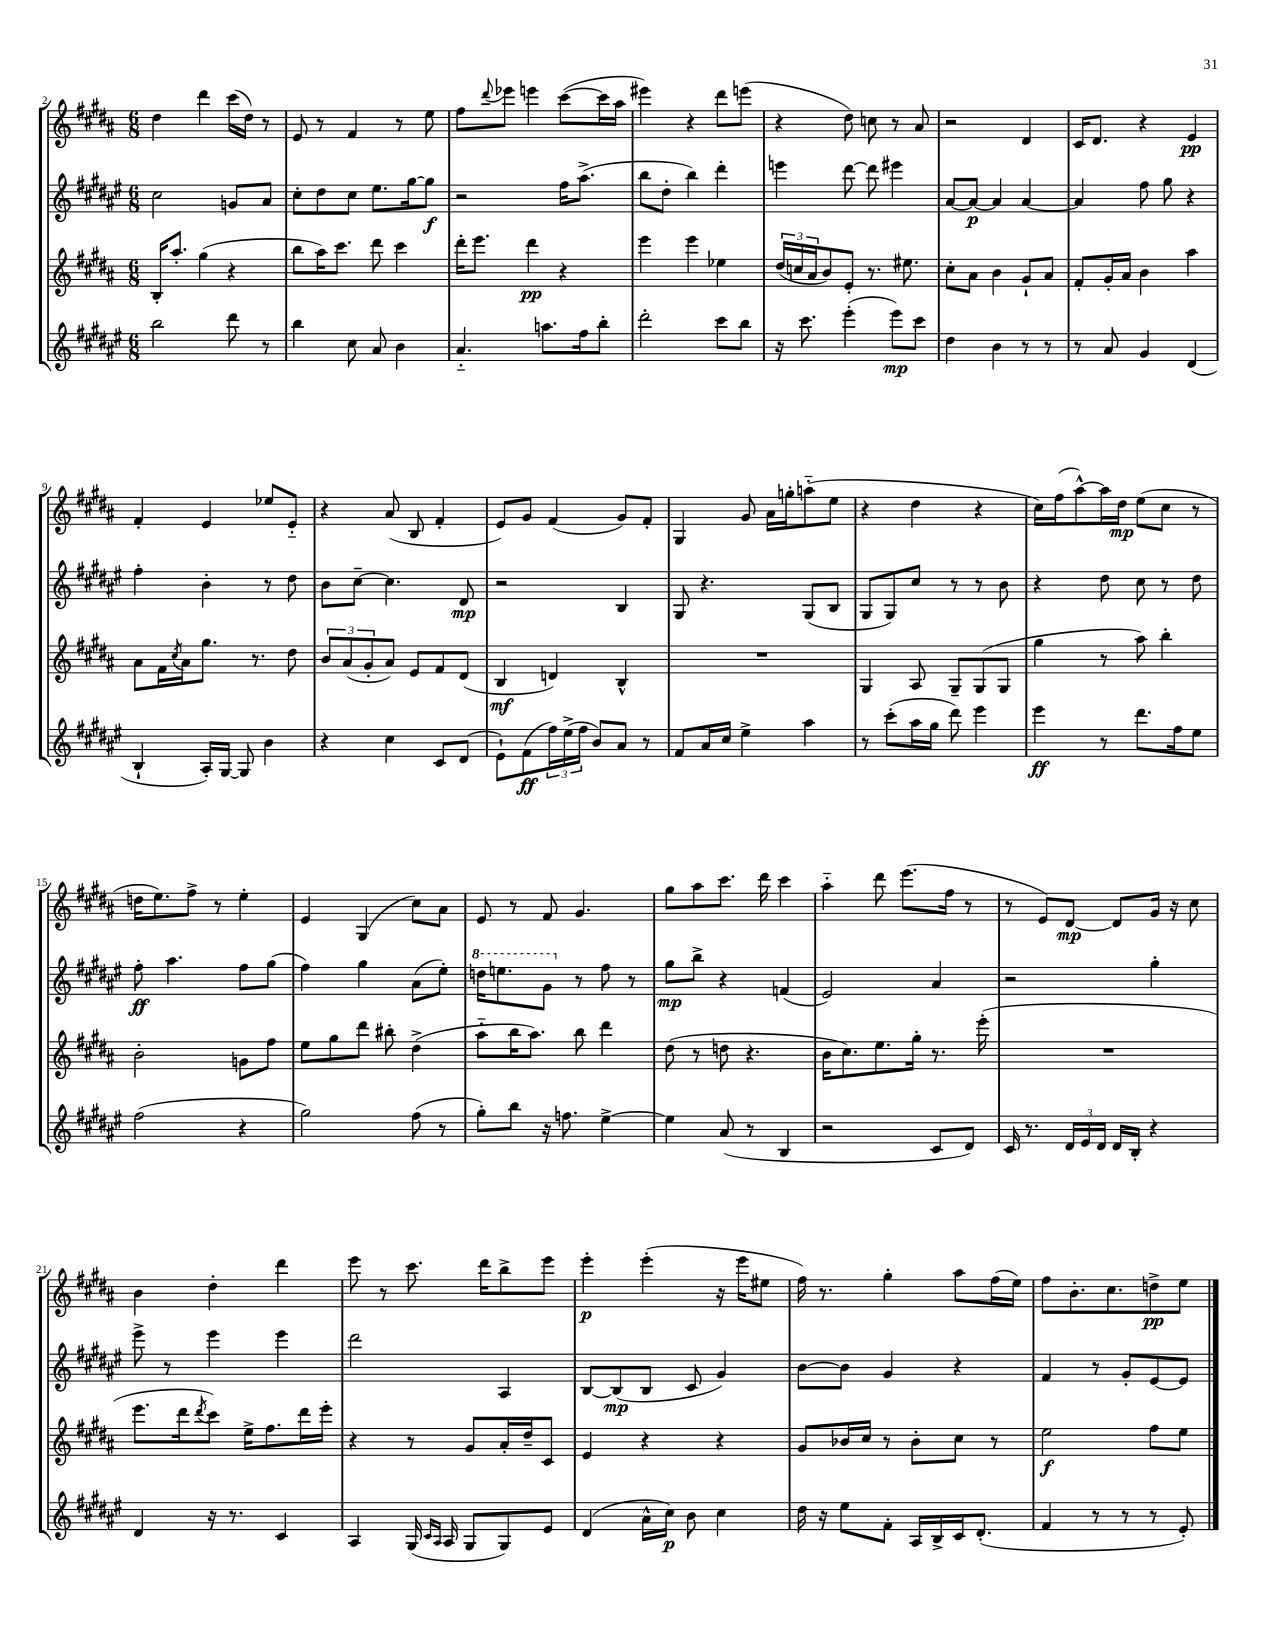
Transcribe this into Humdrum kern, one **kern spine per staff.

**kern	**dynam	**kern	**dynam	**kern	**dynam	**kern	**dynam
*part4	*part4	*part3	*part3	*part2	*part2	*part1	*part1
*staff4	*staff4	*staff3	*staff3	*staff2	*staff2	*staff1	*staff1
*clefG2	*	*clefG2	*	*clefG2	*	*clefG2	*
*k[f#c#g#d#a#e#]	*	*k[f#c#g#d#a#]	*	*k[f#c#g#d#a#e#]	*	*k[f#c#g#d#a#]	*
*M6/8	*	*M6/8	*	*M6/8	*	*M6/8	*
=2	=2	=2	=2	=2	=2	=2	=2
2bb\	.	16B'/KL	.	2cc#\	.	4dd#\	.
.	.	8.aa#'/J	.	.	.	.	.
.	.	(4gg#\	.	.	.	4ddd#\	.
8ddd#\	.	4r	.	8gn/L	.	(16ccc#\LL	.
.	.	.	.	.	.	16dd#\JJ)	.
8r	.	.	.	8a#/J	.	8r	.
=3	=3	=3	=3	=3	=3	=3	=3
4bb\	.	8bb\L	.	8cc#'\L	.	8e/	.
.	.	16aa#\K)	.	8dd#\	.	8r	.
.	.	8.ccc#\J	.	.	.	.	.
8cc#\	.	.	.	8cc#\J	.	4f#/	.
8a#/	.	8ddd#\	.	8.ee#\L	.	.	.
4b\	.	4ccc#\	.	.	.	8r	.
.	.	.	.	[16gg#\k	.	.	.
.	.	.	.	8gg#\J]	f	8ee\	.
=4	=4	=4	=4	=4	=4	=4	=4
4.a#/	.	16ddd#'\KL	.	2r	.	8ff#\L	.
.	.	8.eee\J	.	.	.	.	.
.	.	.	.	.	.	8qqddd#/	.
.	.	.	.	.	.	8eee-X\J	.
.	.	4ddd#\	pp	.	.	4eeen\	.
8.aan\L	.	.	.	.	.	.	.
.	.	4r	.	16ff#\KL	.	([8ccc#\L	.
16ff#\k	.	.	.	(8.aa#^\J	.	.	.
8bb'\J	.	.	.	.	.	16ccc#\L]	.
.	.	.	.	.	.	16aa#\JJ	.
=5	=5	=5	=5	=5	=5	=5	=5
2ddd#'\	.	4eee\	.	8bb\L	.	4eee#X\)	.
.	.	.	.	8dd#'\J	.	.	.
.	.	4eee\	.	4bb\)	.	4r	.
8ccc#\L	.	4ee-X\	.	4ddd#'\	.	8ddd#\L	.
8bb\J	.	.	.	.	.	(8eeen\J	.
=6	=6	=6	=6	=6	=6	=6	=6
16r	.	(24dd#/LL	.	4eeen\	.	4r	.
.	.	24ccn/	.	.	.	.	.
8.ccc#\	.	.	.	.	.	.	.
.	.	24a#/J	.	.	.	.	.
.	.	8b/)	.	.	.	.	.
(4eee#'\	.	8e'/J	.	[8ddd#\	.	8dd#\)	.
.	.	8.r	.	8ddd#\]	.	8ccn\	.
8eee#\L)	mp	.	.	4eee#X\	.	8r	.
.	.	8.ee#X\	.	.	.	.	.
8ccc#\J	.	.	.	.	.	8a#/	.
=7	=7	=7	=7	=7	=7	=7	=7
4dd#\	.	8cc#'\L	.	[8a#/L	.	2r	.
.	.	8a#\J	.	8a#/J_	p	.	.
4b\	.	4b\	.	4a#/]	.	.	.
8r	.	8g#`/L	.	[4a#/	.	4d#/	.
8r	.	8a#/J	.	.	.	.	.
=8	=8	=8	=8	=8	=8	=8	=8
8r	.	8f#'/L	.	4a#/]	.	16c#/KL	.
.	.	.	.	.	.	8.d#/J	.
8a#/	.	16g#'/L	.	.	.	.	.
.	.	16a#/JJ	.	.	.	.	.
4g#/	.	4b\	.	8ff#\	.	4r	.
.	.	.	.	8gg#\	.	.	.
(4d#/	.	4aa#\	.	4r	.	4e/	pp
!!LO:LB:g=z
=9	=9	=9	=9	=9	=9	=9	=9
4B`/	.	8a#\L	.	4ff#'\	.	4f#'/	.
.	.	16f#\L	.	.	.	.	.
.	.	8qcc#/	.	.	.	.	.
.	.	16a#\J	.	.	.	.	.
16A#'/LL)	.	8.gg#\J	.	4b'\	.	4e/	.
[16G#/JJ	.	.	.	.	.	.	.
8G#/]	.	.	.	.	.	.	.
.	.	8.r	.	.	.	.	.
4b\	.	.	.	8r	.	8ee-X/L	.
.	.	8dd#\	.	8dd#\	.	8e/J	.
=10	=10	=10	=10	=10	=10	=10	=10
4r	.	12b/L	.	8b\L	.	4r	.
.	.	(12a#/	.	.	.	.	.
.	.	.	.	[8cc#~\J	.	.	.
.	.	12g#'/	.	.	.	.	.
4cc#\	.	8a#/J)	.	4.cc#\]	.	(8a#/	.
.	.	8e/L	.	.	.	8B/	.
8c#/L	.	8f#/	.	.	.	4f#'/	.
(8d#/J	.	(8d#/J	.	8d#/	mp	.	.
=11	=11	=11	=11	=11	=11	=11	=11
8e#`\L)	.	4B/	mf	2r	.	8e/L)	.
(8f#\	ff	.	.	.	.	8g#/J	.
24ff#\L)	.	4dn/)	.	.	.	(4f#/	.
(24ee#^\	.	.	.	.	.	.	.
24ff#\JJ	.	.	.	.	.	.	.
8b/L)	.	.	.	.	.	.	.
8a#/J	.	4B^^/	.	4B/	.	8g#/L)	.
8r	.	.	.	.	.	8f#'/J	.
=12	=12	=12	=12	=12	=12	=12	=12
8f#/L	.	2.r	.	8G#/	.	4G#/	.
16a#/L	.	.	.	4.r	.	.	.
16cc#/JJ	.	.	.	.	.	.	.
4ee#^\	.	.	.	.	.	8g#/	.
.	.	.	.	.	.	16a#\LL	.
.	.	.	.	.	.	16ggn'\J	.
4aa#\	.	.	.	(8G#/L	.	(8aan\	.
.	.	.	.	8B/J	.	8ee\J	.
=13	=13	=13	=13	=13	=13	=13	=13
8r	.	4G#/	.	8G#/L	.	4r	.
(8ccc#'\L	.	.	.	8G#/)	.	.	.
16aa#\L	.	8A#/	.	8cc#/J	.	4dd#\	.
16gg#\JJ	.	.	.	.	.	.	.
8ddd#\)	.	8G#~/L	.	8r	.	.	.
4eee#\	.	(8G#/	.	8r	.	4r	.
.	.	8G#/J	.	8b\	.	.	.
=14	=14	=14	=14	=14	=14	=14	=14
4eee#\	ff	4gg#\	.	4r	.	16cc#\LL)	.
.	.	.	.	.	.	(16ff#\J	.
.	.	.	.	.	.	[8aa#^^\)	.
8r	.	8r	.	8dd#\	.	16aa#\L]	.
.	.	.	.	.	.	16dd#\JJ	mp
8.ddd#\L	.	8aa#\)	.	8cc#\	.	(8ee\L	.
.	.	4bb'\	.	8r	.	8cc#\J	.
16ff#\k	.	.	.	.	.	.	.
8ee#\J	.	.	.	8dd#\	.	8r	.
!!LO:LB:g=z
=15	=15	=15	=15	=15	=15	=15	=15
(2ff#\	.	2b'\	.	8ff#'\	ff	16ddn\KL	.
.	.	.	.	.	.	8.ee\)	.
.	.	.	.	4.aa#\	.	.	.
.	.	.	.	.	.	8ff#^\J	.
.	.	.	.	.	.	8r	.
4r	.	8gn\L	.	8ff#\L	.	4ee'\	.
.	.	8ff#\J	.	(8gg#\J	.	.	.
=16	=16	=16	=16	=16	=16	=16	=16
2gg#\)	.	8ee\L	.	4ff#\)	.	4e/	.
.	.	8gg#\	.	.	.	.	.
.	.	8ddd#\J	.	4gg#\	.	(4G#/	.
.	.	8bb#X'\	.	.	.	.	.
(8ff#\	.	(4dd#^\	.	(8a#\L	.	8cc#\L)	.
8r	.	.	.	8ee#'\J)	.	8a#\J	.
=17	=17	=17	=17	=17	=17	=17	=17
*	*	*	*	*8va	*	*	*
8gg#'\L)	.	8aa#\L	.	16dddn\KL	.	8e/	.
.	.	.	.	8.eeen\	.	.	.
8bb\J	.	16bb\K	.	.	.	8r	.
.	.	8.aa#\J)	.	.	.	.	.
16r	.	.	.	8gg#\J	.	8f#/	.
8.ffn\	.	.	.	.	.	.	.
*	*	*	*	*X8va	*	*	*
.	.	8bb\	.	8r	.	4.g#/	.
[4ee#^\	.	4ddd#\	.	8ff#\	.	.	.
.	.	.	.	8r	.	.	.
=18	=18	=18	=18	=18	=18	=18	=18
4ee#\]	.	(8dd#\	.	8gg#\L	mp	8gg#\L	.
.	.	8r	.	8bb^\J	.	8aa#\	.
(8a#/	.	8ddn\	.	4r	.	8.ccc#\J	.
8r	.	4.r	.	.	.	.	.
.	.	.	.	.	.	16ddd#\	.
4B/	.	.	.	(4fn/	.	4ccc#\	.
=19	=19	=19	=19	=19	=19	=19	=19
2r	.	16b\KL	.	2e#/)	.	4aa#\	.
.	.	8.cc#\)	.	.	.	.	.
.	.	8.ee\	.	.	.	8ddd#\	.
.	.	.	.	.	.	(8.eee\L	.
.	.	16gg#'\Jk	.	.	.	.	.
8c#/L	.	8.r	.	4a#/	.	.	.
.	.	.	.	.	.	16ff#\Jk	.
8d#/J)	.	.	.	.	.	8r	.
.	.	(16eee'\	.	.	.	.	.
=20	=20	=20	=20	=20	=20	=20	=20
16c#/	.	2.r	.	2r	.	8r	.
8.r	.	.	.	.	.	.	.
.	.	.	.	.	.	8e/L)	.
24d#/LL	.	.	.	.	.	[8d#/J	mp
24e#/	.	.	.	.	.	.	.
24d#/JJ	.	.	.	.	.	.	.
16d#/LL	.	.	.	.	.	8d#/L]	.
16B'/JJ	.	.	.	.	.	.	.
4r	.	.	.	4gg#'\	.	16g#/Jk	.
.	.	.	.	.	.	16r	.
.	.	.	.	.	.	8cc#\	.
!!LO:LB:g=z
=21	=21	=21	=21	=21	=21	=21	=21
4d#/	.	8.eee\L	.	8eee#^\	.	4b\	.
.	.	.	.	8r	.	.	.
.	.	16ddd#\k	.	.	.	.	.
.	.	8qddd#/	.	.	.	.	.
16r	.	8ccc#\J)	.	4eee#\	.	4dd#'\	.
8.r	.	.	.	.	.	.	.
.	.	16ee^\KL	.	.	.	.	.
.	.	8.ff#\	.	.	.	.	.
4c#/	.	.	.	4eee#\	.	4ddd#\	.
.	.	16ddd#\L	.	.	.	.	.
.	.	16eee'\JJ	.	.	.	.	.
=22	=22	=22	=22	=22	=22	=22	=22
4A#/	.	4r	.	2ddd#\	.	8eee\	.
.	.	.	.	.	.	8r	.
(16G#/	.	8r	.	.	.	8.ccc#\	.
16qqc#/LL	.	.	.	.	.	.	.
16qqA#/JJ	.	.	.	.	.	.	.
16A#/	.	.	.	.	.	.	.
8G#/L	.	8g#/L	.	.	.	.	.
.	.	.	.	.	.	16ddd#\KL	.
8G#/)	.	16a#'/L	.	4A#/	.	8bb^\	.
.	.	16dd#~/J	.	.	.	.	.
8e#/J	.	8c#/J	.	.	.	8eee\J	.
=23	=23	=23	=23	=23	=23	=23	=23
(4d#/	.	4e/	.	[8B/L	.	4eee'\	p
.	.	.	.	(8B/]	mp	.	.
16a#^^\LL	.	4r	.	8B/J	.	(4eee'\	.
16cc#\JJ)	p	.	.	.	.	.	.
8b\	.	.	.	8c#/	.	.	.
4cc#\	.	4r	.	4g#/)	.	16r	.
.	.	.	.	.	.	16eee\KL	.
.	.	.	.	.	.	8ee#X\J	.
=24	=24	=24	=24	=24	=24	=24	=24
16dd#\	.	8g#/L	.	[8b\L	.	16ff#\)	.
16r	.	.	.	.	.	8.r	.
8ee#\L	.	16b-X/L	.	8b\J]	.	.	.
.	.	16cc#/JJ	.	.	.	.	.
8f#'\J	.	8r	.	4g#/	.	4gg#'\	.
16A#/LL	.	8b-'\L	.	.	.	.	.
16B^/	.	.	.	.	.	.	.
16c#/J	.	8cc#\J	.	4r	.	8aa#\L	.
(8.d#'/J	.	.	.	.	.	.	.
.	.	8r	.	.	.	(16ff#\L	.
.	.	.	.	.	.	16ee\JJ)	.
=25	=25	=25	=25	=25	=25	=25	=25
4f#/	.	2ee\	f	4f#/	.	8ff#\L	.
.	.	.	.	.	.	8.b'\	.
8r	.	.	.	8r	.	.	.
.	.	.	.	.	.	8.cc#\	.
8r	.	.	.	8g#'/L	.	.	.
8r	.	8ff#\L	.	[8e#/	.	8ddn^\	pp
8e#'/)	.	8ee\J	.	8e#/J]	.	8ee\J	.
==	==	==	==	==	==	==	==
*-	*-	*-	*-	*-	*-	*-	*-
